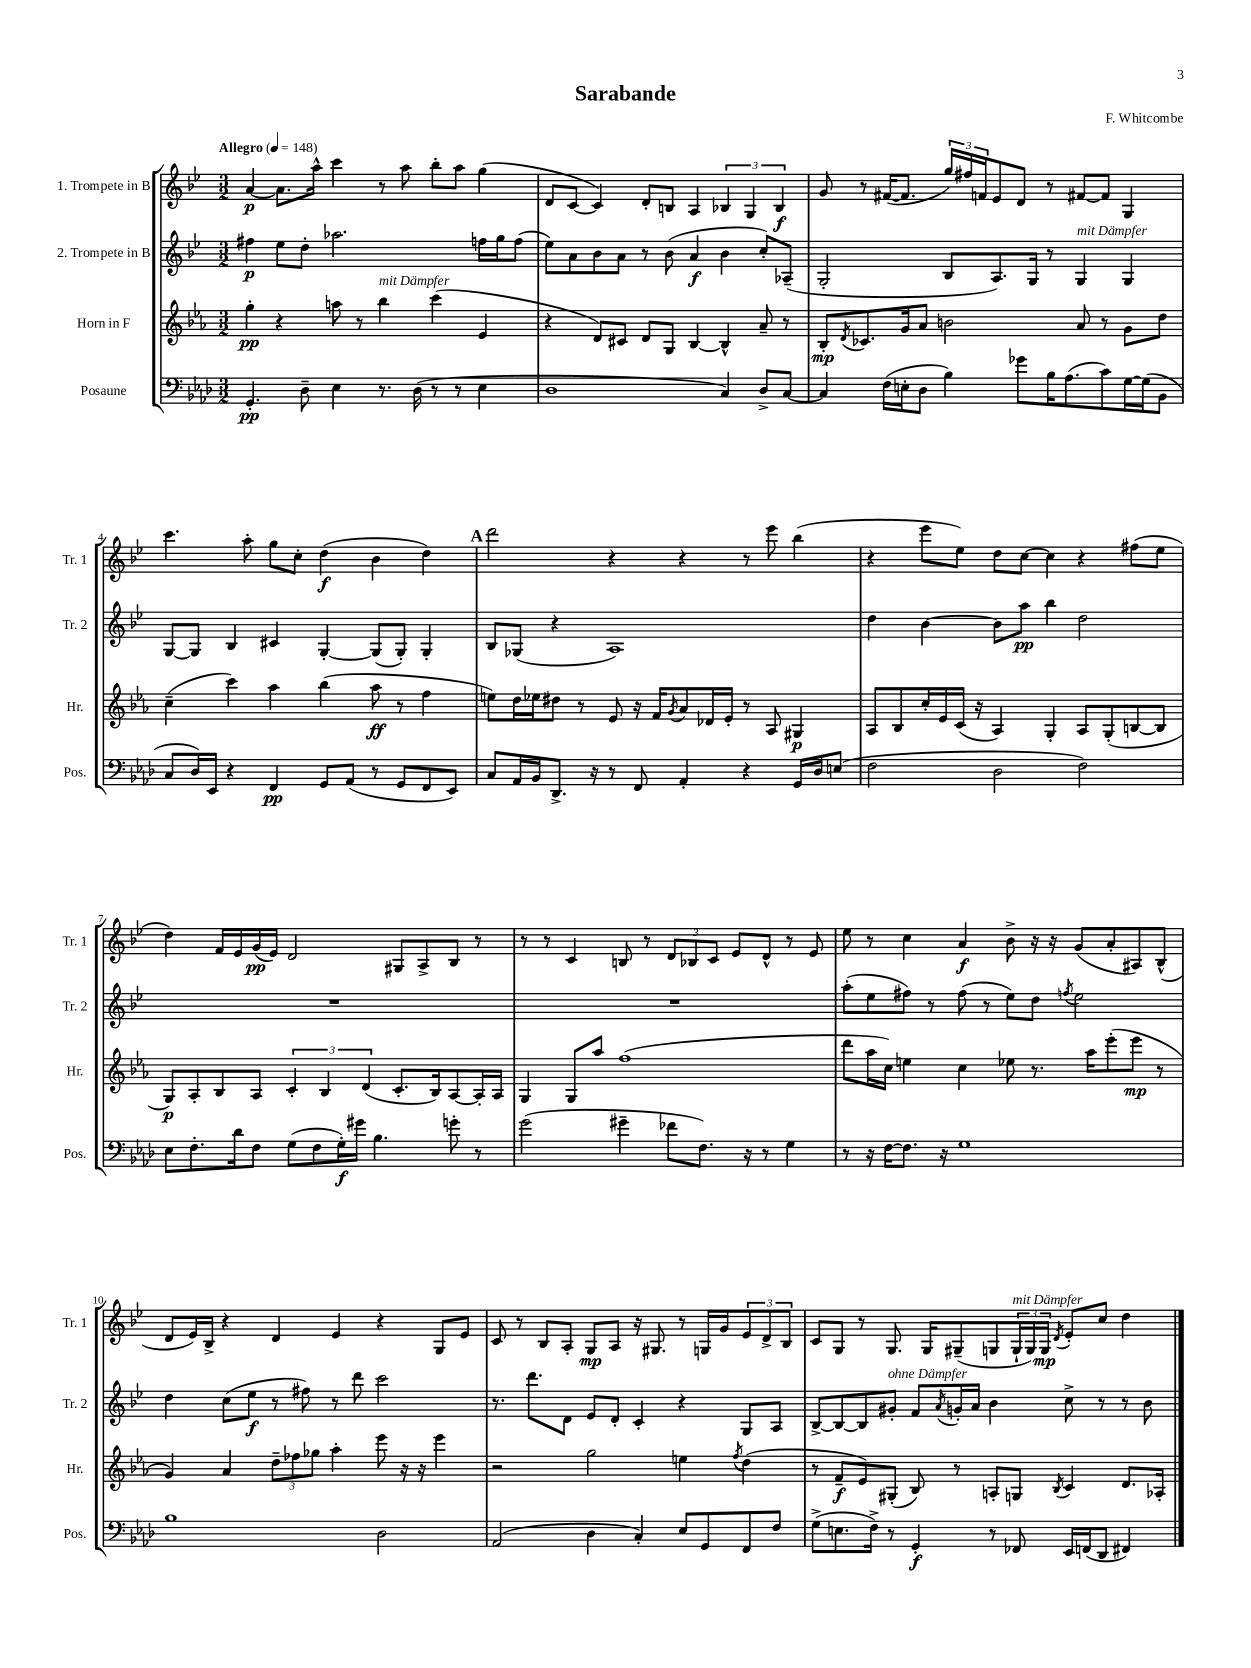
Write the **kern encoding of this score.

**kern	**kern	**kern	**kern
*staff4	*staff3	*staff2	*staff1
*clefF4	*clefG2	*clefG2	*clefG2
*k[b-e-a-d-]	*k[b-e-a-]	*k[b-e-]	*k[b-e-]
*M3/2	*M3/2	*M3/2	*M3/2
*MM148	*MM148	*MM148	*MM148
4.GG'	4gg'	4ff#	[4a
.	4r	8ee-	8.a]
8D-~	.	8dd'	.
.	.	.	16aa^^
4E-	8aa	2.aa-	4ccc
.	8r	.	.
8.r	4bb-	.	8r
.	.	.	8aa
(16D-	.	.	.
8r	(4ccc	.	8bb-'
8r	.	.	8aa
4E-	4e-	16ff	(4gg
.	.	16gg	.
.	.	(8ff	.
=	=	=	=
1D-	4r	8ee-)	8d
.	.	8a	[8c
.	8d)	8b-	4c])
.	8c#	8a	.
.	8d	8r	8d'
.	8G	(8b-	8B
.	[4B-	4a	4A
4C)	4B-^^]	4b-	6B-
.	.	.	6G
8D-^	8a-~	8cc')	.
.	.	.	6B-
[8C	8r	(8A-~	.
=	=	=	=
4C]	8B-'	2G'	8g
.	8qd	.	.
.	8.c-	.	8r
(16F	.	.	([16f#
16E'	16g	.	8.f#]
8D-	8a-	.	.
4B-)	2b	8B-	24gg)
.	.	.	24ff#
.	.	.	24f
.	.	8.A)	8e-
8g-	.	.	8d
.	.	16G	.
16B-	.	8r	8r
(8.A-	.	.	.
.	8a-	4G	[8f#
8c)	8r	.	8f#]
[16G	8g	4G	4G
(16G]	.	.	.
8BB-	8dd	.	.
=	=	=	=
8C	(4cc~	[8G	4.ccc
16D-)	.	8G]	.
16EE-	.	.	.
4r	4ccc)	4B-	.
.	.	.	8aa'
4FF	4aa-	4c#	8gg
.	.	.	8cc'
8GG	(4bb-	[4G'	(4dd
(8AA-	.	.	.
8r	8aa-	(8G]	4b-
8GG	8r	8G')	.
8FF	4ff	4G'	4dd)
8EE-)	.	.	.
=	=	=	=
8C	8ee)	8B-	2ddd
16AA-	16dd	(8G-	.
16BB-	16ee-	.	.
8.DD-^	8dd#	4r	.
.	8r	.	.
16r	.	.	.
8r	8e-	1A)	4r
8FF	16r	.	.
.	16f	.	.
.	8qg	.	.
4AA-'	8a-	.	4r
.	16d-	.	.
.	16e-'	.	.
4r	8r	.	8r
.	8A-	.	8eee-
16GG	4G#	.	(4bb-
16D-	.	.	.
(8E	.	.	.
=	=	=	=
2F	8A-	4dd	4r
.	8B-	.	.
.	16cc'	[4b-	8eee-
.	16e-	.	.
.	(16c	.	8ee-)
.	16r	.	.
2D-	4A-)	8b-]	8dd
.	.	8aa	[8cc
.	4G'	4bb-	4cc]
2F)	8A-	2dd	4r
.	(8G'	.	.
.	[8B	.	(8ff#
.	8B]	.	8ee-
=	=	=	=
8E-	8G)	1.r	4dd)
8.F'	8A-'	.	.
.	8B-	.	16f
16d-	.	.	16e-
8F	8A-	.	(16g
.	.	.	16e-)
(8G	6c'	.	2d
8F	.	.	.
.	6B-	.	.
16G')	.	.	.
16g#	.	.	.
.	(6d	.	.
4.B-	.	.	.
.	8.c'	.	8G#
.	.	.	8A^
.	16B-)	.	.
8g'	[8A-	.	8B-
8r	16A-']	.	8r
.	16A-	.	.
=	=	=	=
(2g	4G	1.r	8r
.	.	.	8r
.	8G	.	4c
.	8aa-	.	.
4g#~	(1ff	.	8B
.	.	.	8r
8f-	.	.	12d
.	.	.	12B-
8.F)	.	.	.
.	.	.	12c
.	.	.	8e-
16r	.	.	.
8r	.	.	8d^^
4G	.	.	8r
.	.	.	8e-
=	=	=	=
8r	8ddd	(8aa'	8ee-
16r	16aa-	8ee-	8r
[16F	16cc)	.	.
8.F]	4ee	8ff#)	4cc
.	.	8r	.
16r	.	.	.
1G	4cc	(8ff#	4a
.	.	8r	.
.	8ee-	8ee-)	8b-^
.	8.r	8dd	16r
.	.	.	16r
.	.	8qff	.
.	.	2ee-	(8g
.	16aa-	.	.
.	(8eee-'	.	8a'
.	8eee-	.	8A#)
.	8r	.	(8B-^^
=	=	=	=
1B-	4g)	4dd	8d
.	.	.	16e-)
.	.	.	16B-^
.	4a-	(8cc	4r
.	.	8ee-	.
.	12dd~	8r	4d
.	12ff-	.	.
.	.	8ff#)	.
.	12gg-	.	.
.	4aa-'	8r	4e-
.	.	8ddd	.
2D-	8eee-	2ccc	4r
.	16r	.	.
.	16r	.	.
.	4eee-	.	8G
.	.	.	8e-
=	=	=	=
(2AA-	2r	8.r	8c
.	.	.	8r
.	.	8.ddd	.
.	.	.	8B-
.	.	8d	8A'
4D-	2gg	8e-	8G
.	.	8d'	8A
4C')	.	4c'	16r
.	.	.	8.G#
8E-	4ee	4r	8r
8GG	.	.	16G
.	.	.	16g
.	8qff	.	.
8FF	(4dd	8G	12e-
.	.	.	12d^
8F	.	8A	.
.	.	.	12B-
=	=	=	=
(8G^	8r	[8B-^	8c
8.E	8f~	8B-_	8G
.	8e-)	8B-]	8r
16F^)	.	.	.
8r	(8G#'	8g#'	8.G
4GG'	8B-)	8f	.
.	.	.	16G
.	.	8qa	.
.	8r	16g'	(8G#~
.	.	16a	.
8r	8A'	4b-	8G
8FF-	8G	.	24G`
.	.	.	24G)
.	.	.	24G
.	8qB-	.	8qd
16EE-	4c	8cc^	8e-'
(16FF	.	.	.
8DD-	.	8r	8cc
4FF#)	8.d	8r	4dd
.	.	8b-	.
.	16A-'	.	.
==	==	==	==
*-	*-	*-	*-
